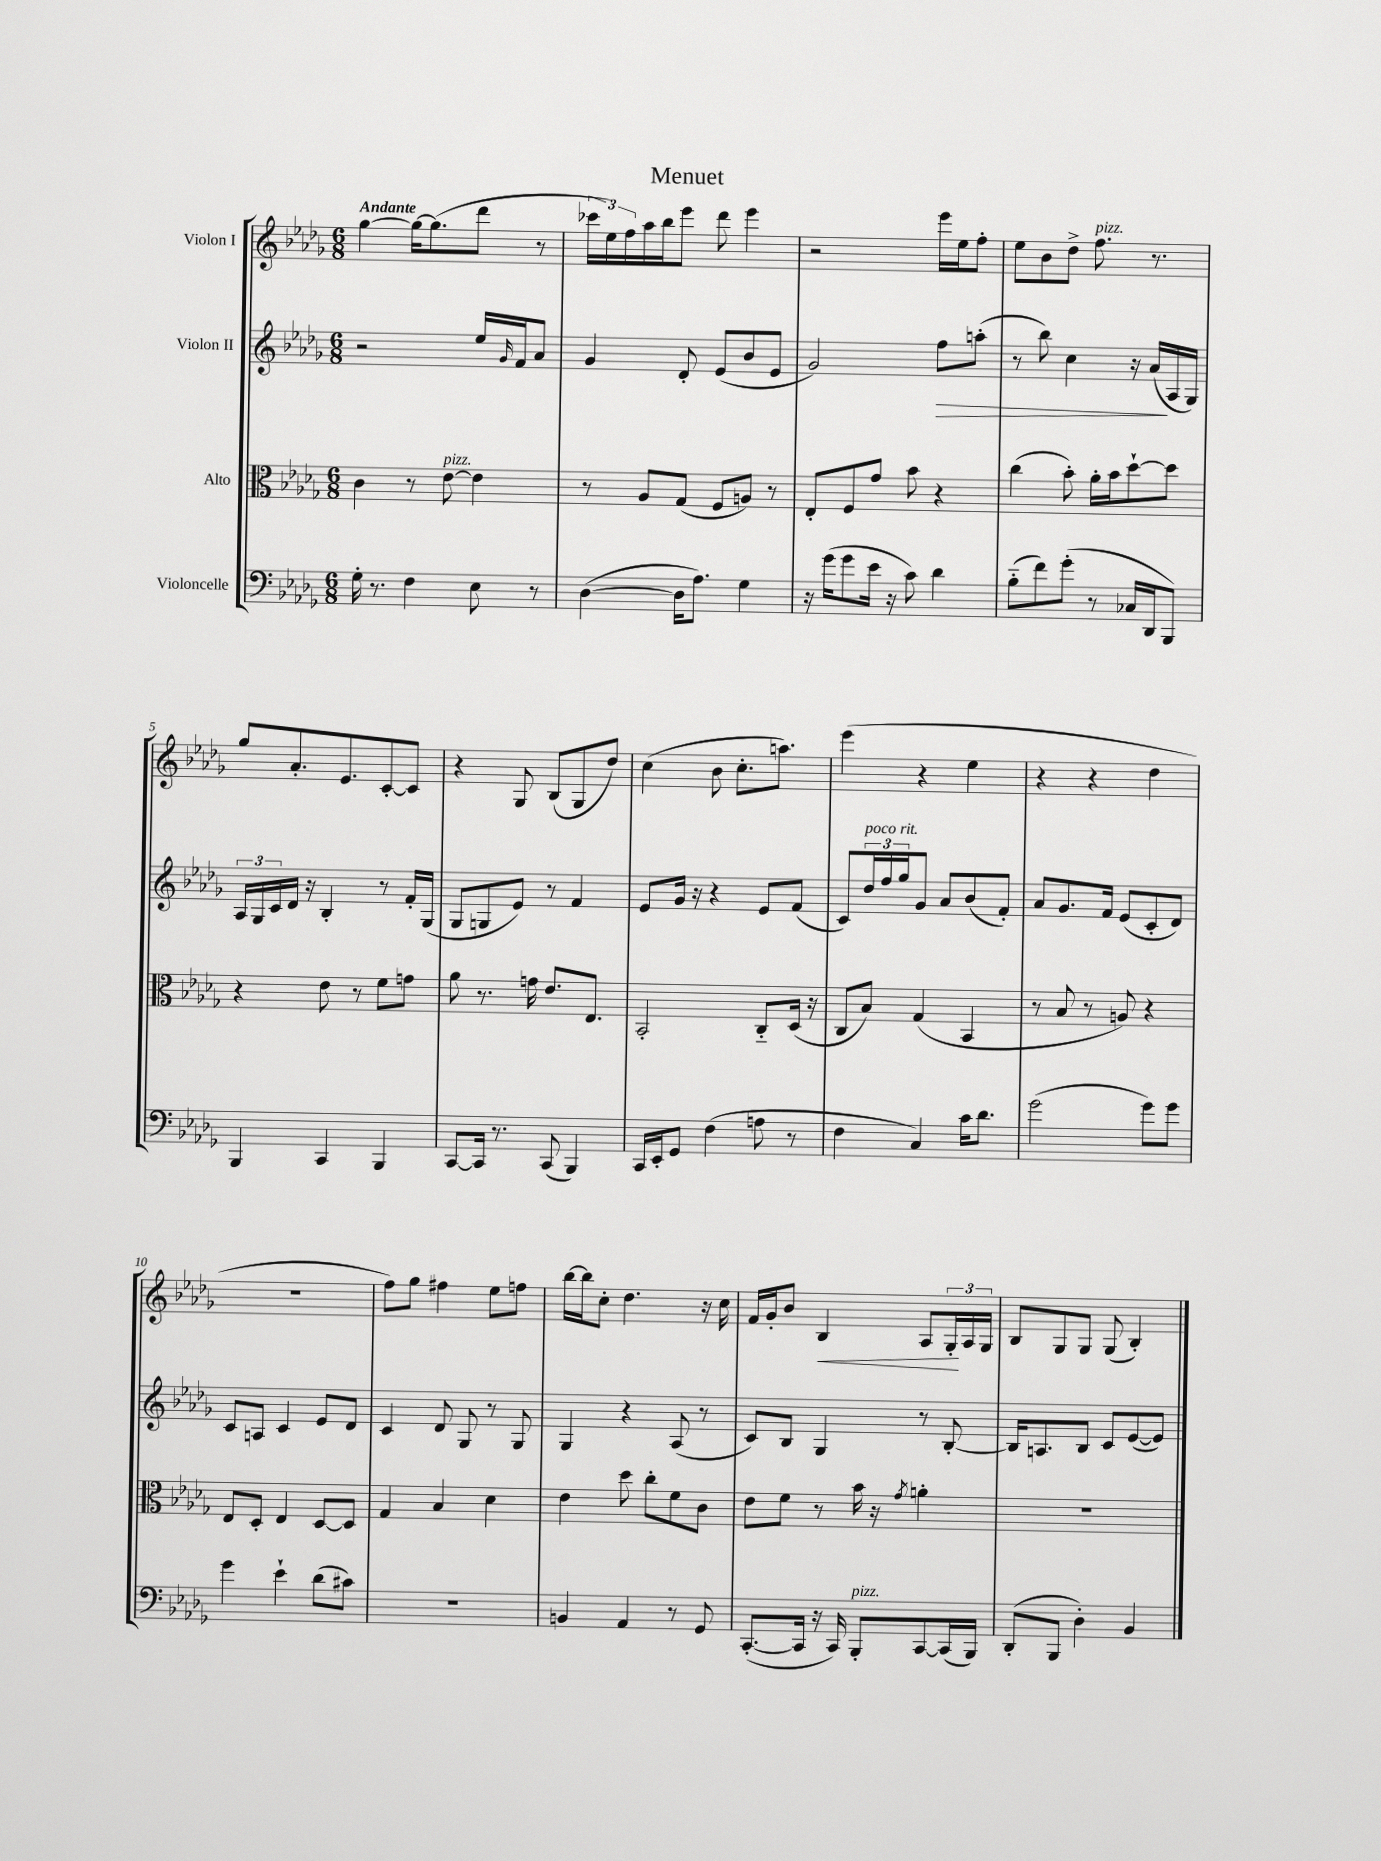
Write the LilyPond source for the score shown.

\header { title = "Menuet" }
<<
\new StaffGroup <<
\new Staff = "s0" \with { instrumentName = "Violon I" } {
    \clef treble \key des \major \numericTimeSignature \time 6/8 \tempo "Andante"
    ges''4~ ges''16~ ges''8.( des'''8 r8 |
    \tuplet 3/2 { ces'''16 ees''16) f''16 } aes''16 bes''16 ees'''8 des'''8 ees'''4 |
    r2 ees'''16 ees''16 f''8-. |
    ees''8 bes'8 des''8-> f''8.^\markup { \italic "pizz." } r8. |
    ges''8 aes'8.-. ees'8. c'8~-. c'8 |
    r4 ges8 bes8( ges8 des''8) |
    c''4( bes'8 c''8.-. a''8.) |
    ees'''4( r4 ees''4 |
    r4 r4 des''4 |
    R2. |
    f''8) ges''8 fis''4 ees''8 f''8 |
    bes''16~ bes''16 c''8-. des''4. r16 c''16 |
    f'16 ges'16-. bes'8 bes4\< aes8 \tuplet 3/2 { ges16-.\! aes16 ges16 } |
    bes8 ges8 ges8 ges8( bes4-.) \bar "|." |
}
\new Staff = "s1" \with { instrumentName = "Violon II" } {
    \clef treble \key des \major \numericTimeSignature \time 6/8
    r2 ees''16 \grace { ges'16 } f'16 aes'8 |
    ges'4 des'8-. ees'8( bes'8 ees'8 |
    ges'2) f''8\> a''8-.( |
    r8 bes''8) c''4 r16 aes'16\!( aes16 ges16) |
    \tuplet 3/2 { aes16 ges16 c'16 } des'16 r16 bes4-. r8 f'16-. ges16( |
    ges8 g8 ees'8) r8 f'4 |
    ees'8 ges'16 r16 r4 ees'8 f'8( |
    c'8) \tuplet 3/2 { des''16^\markup { \italic "poco rit." } f''16 ges''16 } ges'8 aes'8 bes'8( f'8-.) |
    aes'8 ges'8. f'16 ees'8( c'8-. des'8) |
    c'8 a8 c'4 ees'8 des'8 |
    c'4 des'8 ges8 r8 ges8 |
    ges4 r4 aes8( r8 |
    c'8) bes8 ges4 r8 bes8~-. |
    bes16 a8. bes8 c'8 ees'8~( ees'8) \bar "|." |
}
\new Staff = "s2" \with { instrumentName = "Alto" } {
    \clef alto \key des \major \numericTimeSignature \time 6/8
    c'4 r8 ees'8~^\markup { \italic "pizz." } ees'4 |
    r8 aes8 ges8( f8 a8) r8 |
    ees8-. f8 ges'8 bes'8 r4 |
    c''4( bes'8-.) aes'16-. bes'16 des''8~-! des''8 |
    r4 ees'8 r8 f'8 g'8 |
    aes'8 r8. g'16 ees'8. ees8. |
    bes,2-. c8-_ des16( r16 |
    c8 bes8) ges4( bes,4 |
    r8 bes8 r8 a8) r4 |
    ees8 des8-. ees4 des8~ des8 |
    ges4 bes4 des'4 |
    ees'4 des''8 c''8-. f'8 c'8 |
    ees'8 f'8 r8 bes'16 r16 \acciaccatura { ges'8 } a'4-. |
    R2. \bar "|." |
}
\new Staff = "s3" \with { instrumentName = "Violoncelle" } {
    \clef bass \key des \major \numericTimeSignature \time 6/8
    ges16-. r8. f4 ees8 r8 |
    des4~( des16 aes8.) ges4 |
    r16 ges'16( ges'8 ees'16 r16 c'8) des'4 |
    bes8-_( f'8) ges'8-.( r8 ces16 des,16 bes,,8) |
    bes,,4 c,4 bes,,4 |
    c,8~ c,16 r8. c,8( bes,,4) |
    c,16 ees,16-. ges,8 f4( a8 r8 |
    f4 c4) c'16 des'8. |
    ges'2( ges'8) ges'8 |
    ges'4 ees'4-! des'8( cis'8) |
    R2. |
    b,4 aes,4 r8 ges,8 |
    c,8.~-.( c,16 r16 c,16) bes,,8-.^\markup { \italic "pizz." } c,8~ c,16( bes,,16) |
    des,8-.( bes,,8 des4-.) bes,4 \bar "|." |
}
>>
>>
